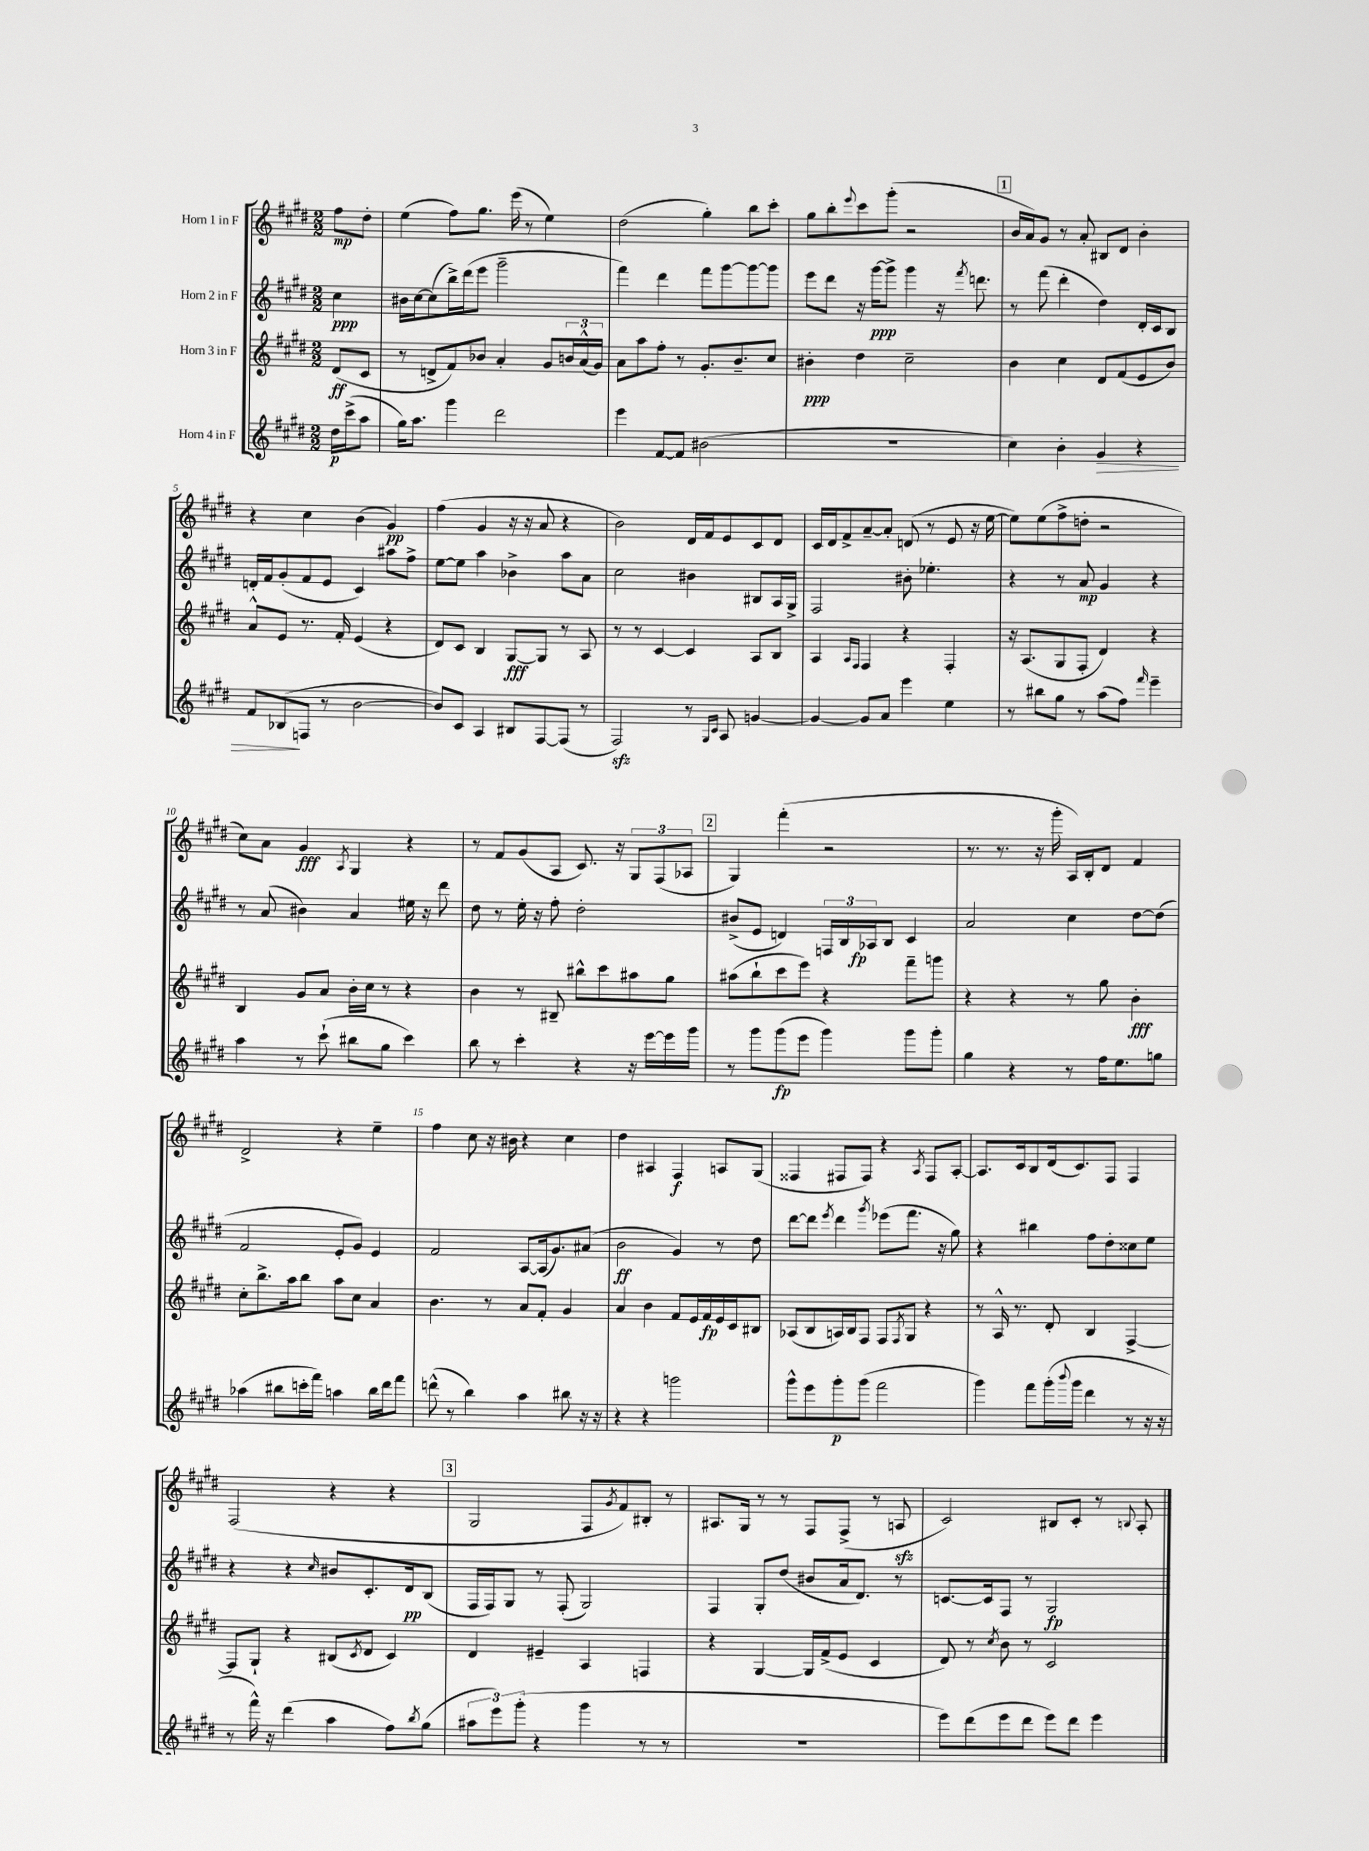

**kern	**kern	**kern	**kern
*staff4	*staff3	*staff2	*staff1
*clefG2	*clefG2	*clefG2	*clefG2
*k[f#c#g#d#]	*k[f#c#g#d#]	*k[f#c#g#d#]	*k[f#c#g#d#]
*M2/2	*M2/2	*M2/2	*M2/2
16dd#\LL	(8d#/L	4cc#\	8ff#\L
(16ccc#^\J	.	.	.
8aa\J	8c#/J	.	8dd#'\J
=	=	=	=
16gg#\LK)	8r	16b#\LL	(4ee\
8.aa\J	.	[16cc#\J	.
.	8d^/L	(8cc#\]	.
4ggg#\	8f#/)	16bb^\L)	8ff#\L)
.	.	(16ddd#\J	.
.	8b-/J	8eee\J	8.gg#\J
2ddd#\	4a'/	2ggg#~\	.
.	.	.	(16eee\
.	.	.	8r
.	8g#/L	.	4ee\)
.	24b/L	.	.
.	(24a^^/	.	.
.	24g#/JJ)	.	.
=	=	=	=
4eee\	8a\L	4fff#\)	(2dd#\
.	8aa\	.	.
[8f#/L	8ff#'\J	4ddd#\	.
8f#/]J	8r	.	.
(2b#\	8.g#'/L	8fff#\L	4gg#'\)
.	.	[8ggg#\	.
.	8.b~/	.	.
.	.	8ggg#\_	8bb\L
.	8cc#/J	8ggg#\]J	8ccc#'\J
=	=	=	=
1r	4b#'\	8eee\L	8gg#\L
.	.	8ddd#\J	8bb'\
.	.	.	8qqeee/
.	4dd#\	16r	8ccc#\
.	.	[16ggg#\LK	.
.	.	8ggg#^\]J	(8ggg#'\J
.	2cc#~\	4ggg#\	2r
.	.	16r	.
.	.	8qfff#/	.
.	.	8.ddd\	.
=	=	=	=
4cc#\)	4b\	8r	16b/LL
.	.	.	16a/J)
.	.	(8fff#\	8g#/J
4b'\	4cc#\	4ddd#'\	8r
.	.	.	8a'/
4g#/	8d#/L	4dd#\)	8B#/L
.	(8f#/	.	8d#/J
4r	8e/	16d#'/LL	4b'\
.	.	16c#/J	.
.	8b/J)	8B/J	.
=	=	=	=
8f#/L	8a^^/L	16d'/LL	4r
.	.	16f#/J	.
(8B-/	8e/J	(8g#'/	.
8F/J	8.r	8f#/	4cc#\
8r	.	8e/J	.
.	16f#'/	.	.
[2b\	(4e/	4c#/)	(4b\
.	4r	8aa#\L	4g#/)
.	.	8ff#^\J	.
=	=	=	=
8b/]L)	8d#/L)	[8ee\L	(4ff#\
8c#/J	8c#/J	8ee\]J	.
4A/	4B/	4aa\	4g#/
8B#/L	[8G#/L	4b-^\	16r
.	.	.	16r
[8F#/	8G#/]J	.	8a/
(8F#/]J	8r	8aa\L	4r
8r	8A/	8a\J	.
=	=	=	=
2F#/)	8r	2cc#\	2b\)
.	8r	.	.
.	[4c#/	.	.
8r	4c#/]	4b#\	16d#/LL
.	.	.	16f#/J
16qqG#/LL	.	.	.
16qqc#/JJ	.	.	.
8A/	.	.	8e/
[4g/	8A/L	8B#/L	8c#/
.	8B/J	16A/L	8d#/J
.	.	16G#^/JJ	.
=	=	=	=
4g/_	4A/	2F#/	16c#/LL
.	.	.	16d#/J
.	.	.	8f#^/
.	16qqA/LL	.	.
.	16qqF#/JJ	.	.
8g/]L	4F#/	.	[8a~/
8a/J	.	.	8a'/]J
4eee\	4r	8b#'\	(8d/
.	.	4.ee-'\	8r
4ee\	4F#'/	.	8e/
.	.	.	16r
.	.	.	[16ee\
=	=	=	=
8r	16r	4r	8ee\]L)
.	(8.A/L	.	.
8bb#\L	.	.	(8ee\
8gg#\J	8G#/	8r	8ff#^\
8r	8F#'/J	8a/	8dd'\J
(8aa\L	4d#/)	4g#/	2r
8ff#\J)	.	.	.
16qqfff#/	.	.	.
4eee~\	4r	4r	.
=	=	=	=
4aa\	4B/	8r	8cc#\L)
.	.	(8a/	8a\J
8r	8g#/L	4b#\)	4g#/
(8ccc#`\	8a/J	.	.
.	.	.	8qA/
8bb#\L	16b'\LL	4a/	4G#/
.	16cc#\JJ	.	.
8gg#\J	8r	.	.
4ccc#\)	4r	16ee#\	4r
.	.	16r	.
.	.	8ddd#\	.
=	=	=	=
8bb\	4b\	8dd#\	8r
8r	.	8r	8f#/L
4ccc#'\	8r	16ee'\	(8g#/
.	.	16r	.
.	8B#~/	8ff#'\	8A/J
4r	8bb#^^\L	2dd#'\	8.c#/)
.	8ccc#\	.	.
.	.	.	16r
16r	8aa#\	.	12G#/L
[16eee\LL	.	.	.
.	.	.	(12F#/
16eee\]	8gg#\J	.	.
.	.	.	12A-/J
16ggg#\JJ	.	.	.
=	=	=	=
8r	(8aa#\L	(8b#^/L	4G#/)
8ggg#\L	8bb`\	8e/J	.
(8ggg#\	8ccc#\	4d/)	(4fff#'\
8eee\J	8eee\J)	.	.
4ggg#\)	4r	24F/LL	2r
.	.	24B/	.
.	.	24A-/J	.
.	.	8B/J	.
8ggg#\L	8fff#~\L	4c#/	.
8ggg#'\J	8ggg\J	.	.
=	=	=	=
4gg#\	4r	2a/	8.r
.	.	.	8.r
4r	4r	.	.
.	.	.	16r
.	.	.	16ggg#'\
8r	8r	4cc#\	16A/LL)
.	.	.	16B'/J
16ff#\LK	8gg#\	.	8d#/J
8.ee\	.	.	.
.	4b'\	[8dd#\L	4f#/
8gg\J	.	(8dd#\]J	.
=	=	=	=
(4aa-\	8cc#'\L	2f#/	2d#^/
.	8.bb^\	.	.
8bb#\L	.	.	.
.	16aa\k	.	.
16ccc'\L	8bb\J	.	.
16fff#\JJ)	.	.	.
4aa\	8aa\L	8e'/L	4r
.	8cc#\J	8g#/J)	.
16bb#\LL	4a/	4e/	4ee~\
16ddd#\J	.	.	.
8fff#\J	.	.	.
=	=	=	=
(8ddd^^\	4.b\	2f#/	4ff#\
8r	.	.	.
4bb\)	.	.	8cc#\
.	8r	.	16r
.	.	.	16b#\
4aa\	8a/L	[8A/L	4r
.	8f#'/J	(16A/]k	.
.	.	8.g#/)	.
8bb#\	4g#/	.	4cc#\
16r	.	(8a#/J	.
16r	.	.	.
=	=	=	=
4r	4a/	2b\	4dd#\
4r	4b\	.	4A#/
2ggg\	8f#/L	4g#/)	4F#/
.	16e/L	.	.
.	16f#/	.	.
.	16e/	8r	8A/L
.	16c#/J	.	.
.	8B#/J	8dd#\	(8G#/J
=	=	=	=
8ggg#^^\L	(8A-/L	[8ddd#\L	4F##/
8eee\	8B/	8ddd#\]J	.
.	.	8qeee/	.
8ggg#'\	16A/L)	4ddd#\	8F#/L
.	16B/J	.	.
(8ggg#\J	8F#/J	.	8F#/J)
.	.	8qggg#/	.
2fff#\	8F#/L	(8eee-\L	4r
.	8qF#/	.	.
.	8G#/J	8.fff#\J	.
.	.	.	8qA/
.	4r	.	8F#/L
.	.	16r	.
.	.	8gg#\)	[8A'/J
=	=	=	=
4ggg#\)	8r	4r	8.A/]L
.	16A^^/	.	.
.	8.r	.	16c#/k
8fff#\L	.	4bb#\	8B/
(16ggg#'\L	8d#'/	.	(16d#/k
8qqbbb/	.	.	.
16ggg#\JJ	.	.	8.c#/)
4ddd#\	4B/	8ff#\L	.
.	.	8dd#'\	8F#/J
8r	[4F#^/	8cc##\	4F#/
16r	.	8ee\J	.
16r	.	.	.
=	=	=	=
8r	8F#/]L	4r	(2F#/
16fff#^^\)	8G#`/J	.	.
16r	.	.	.
(4ddd#\	4r	4r	.
.	.	16qqcc#/	.
4aa\	(8B#/L	8b#/L	4r
.	8qc#/	.	.
.	8d#/J	8.c#'/	.
8ff#\L)	4c#/)	.	4r
.	.	16d#/k	.
8qbb/	.	.	.
(8gg#\J	.	(8B/J	.
=	=	=	=
12aa#\L	4d#/	16F#/LL	2G#/
.	.	16F#/J)	.
12eee\)	.	.	.
.	.	8G#/J	.
(12ggg#'\J	.	.	.
4r	4e#~/	8r	.
.	.	(8F#'/	.
4ggg#\	4A/	2G#/)	8F#/L
.	.	.	8qg#/
.	.	.	8f#/)
8r	4F/	.	8B#'/J
8r	.	.	8r
=	=	=	=
1r	4r	4F#/	8.A#/L
.	.	.	16G#/Jk
.	[4G#/	8G#'/L	8r
.	.	(8dd#/J	8r
.	16G#/]LL	8b#/L	8F#/L
.	(16f#^/J	.	.
.	8e/J	16a/k	(8F#^/J
.	.	8.d#/J)	.
.	4c#/	.	8r
.	.	8r	8A/
=	=	=	=
8eee\L)	8d#/)	[8.c/L	2c#/)
(8ddd#\	8r	.	.
.	.	16c/]k	.
.	8qcc#/	.	.
8eee\	8b\	8F#/J	.
8ddd#\J	8r	8r	.
8eee\L)	2c#/	2G#/	8B#/L
8ddd#\J	.	.	8c#'/J
4eee\	.	.	8r
.	.	.	8qqB/
.	.	.	8A'/
==	==	==	==
*-	*-	*-	*-
